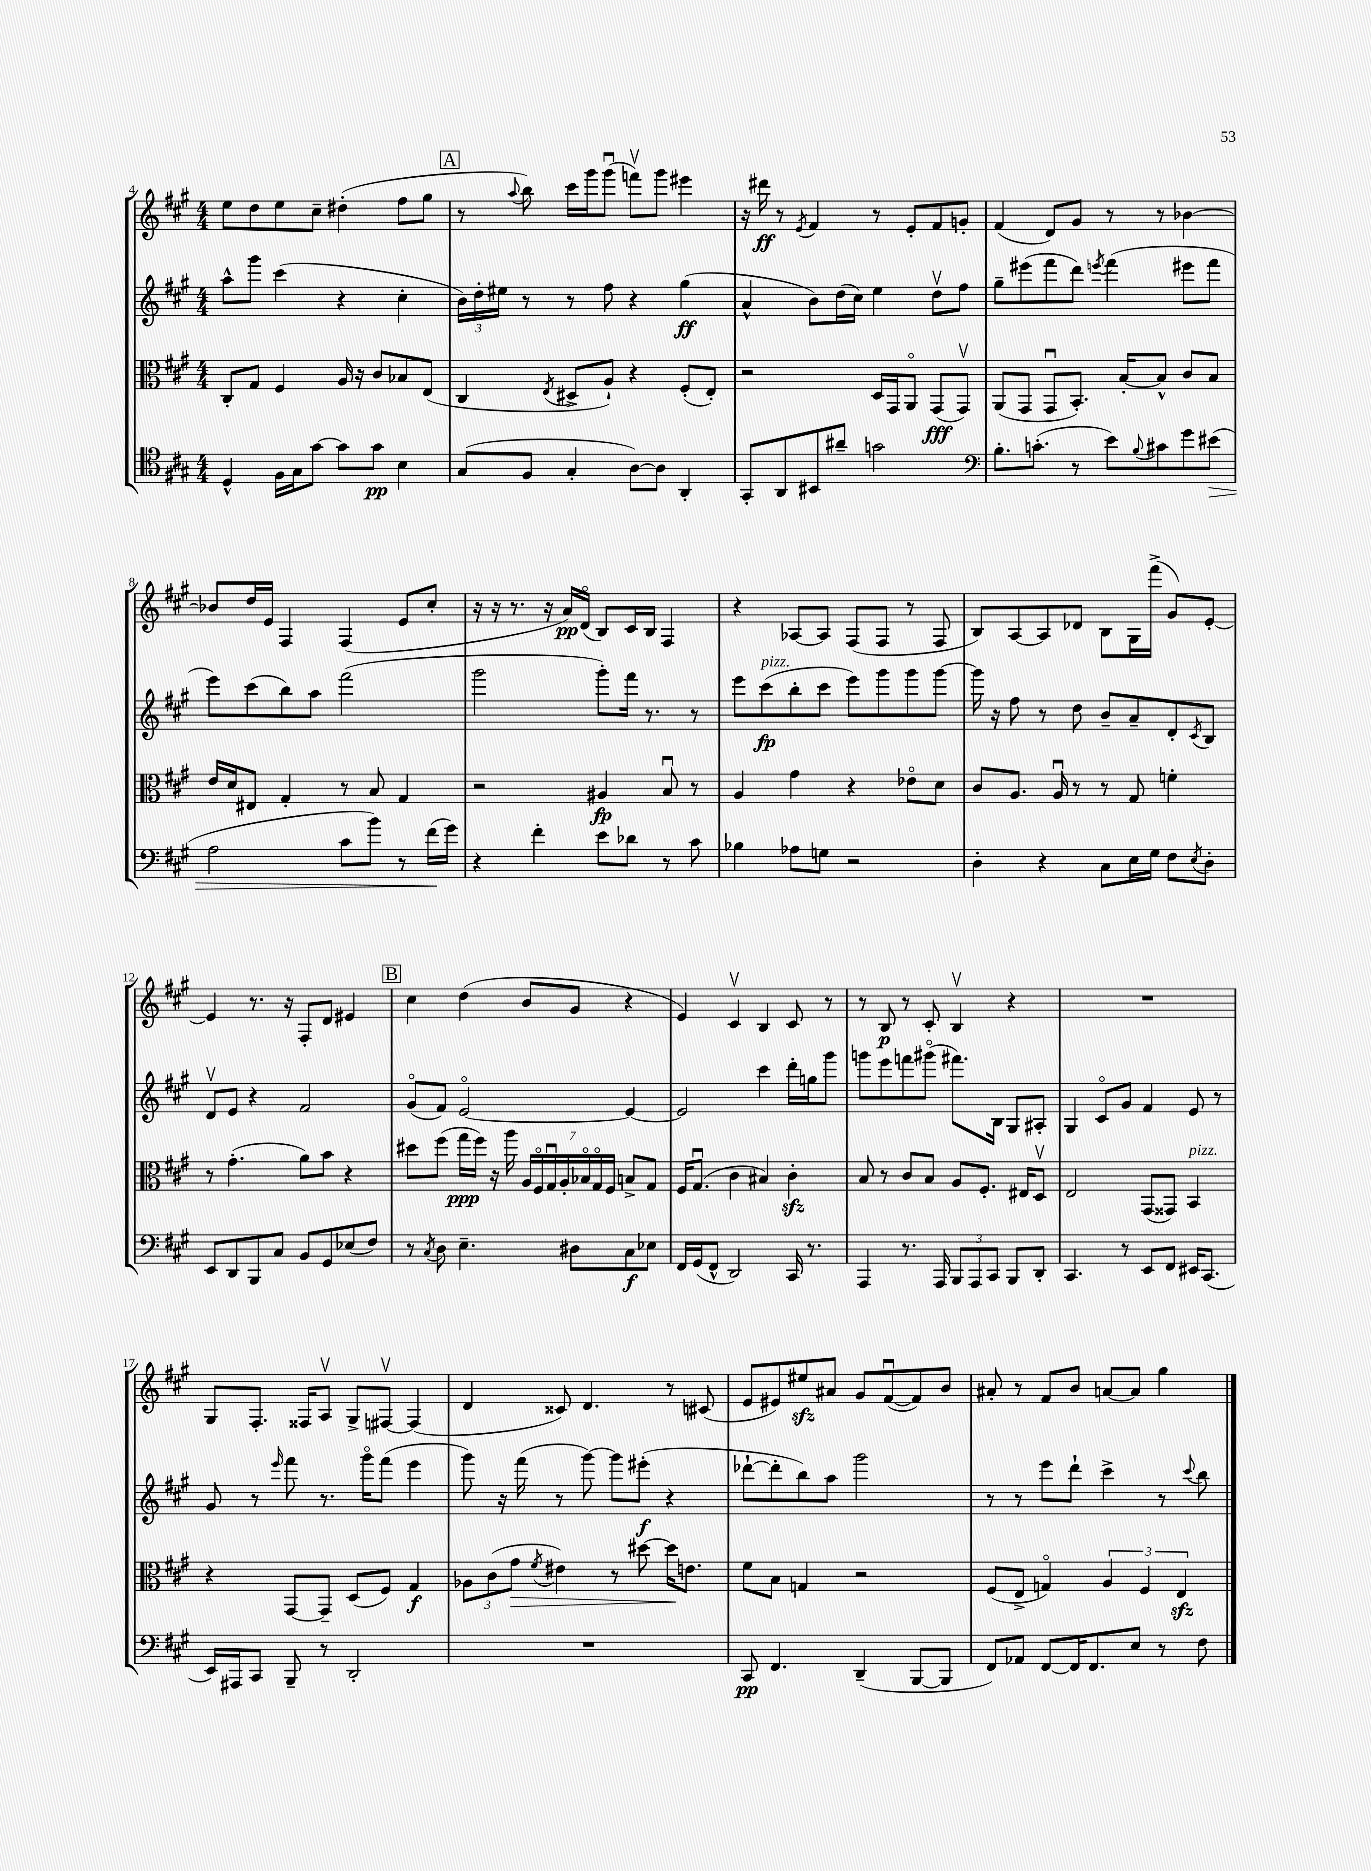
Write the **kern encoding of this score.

**kern	**kern	**kern	**kern
*staff4	*staff3	*staff2	*staff1
*clefC4	*clefC3	*clefG2	*clefG2
*k[f#c#g#]	*k[f#c#g#]	*k[f#c#g#]	*k[f#c#g#]
*M4/4	*M4/4	*M4/4	*M4/4
4D^^	8C#'	8aa^^	8ee
.	8G#	8ggg#	8dd
16F#	4F#	(4ccc#	8ee
16G#	.	.	.
[8g#	.	.	8cc#~
8g#]	16A	4r	(4dd#'
.	16r	.	.
8g#	8c#	.	.
4B	8B-	4cc#'	8ff#
.	(8E	.	8gg#
=	=	=	=
(8G#	4C#	24b)	8r
.	.	24dd'	.
.	.	24ee#	.
.	.	.	8qqaa
8F#	.	8r	8bb)
.	8qE	.	.
4G#'	8D#^	8r	16ccc#
.	.	.	16ggg#
.	8A`)	8ff#	(8ggg#u
[8A)	4r	4r	8fffv)
8A]	.	.	8ggg#
4AA'	(8F#'	(4gg#	4eee#
.	8E')	.	.
=	=	=	=
8GG#'	2r	4a^^	16r
.	.	.	16ddd#
8AA	.	.	8r
.	.	.	8qe
8BB#	.	8b)	4f#
8a#~	.	(16dd	.
.	.	16cc#)	.
2g	16D	4ee	8r
.	16GG#	.	.
.	8AAo	.	8e'
.	(8GG#	8ddv	8f#
.	8GG#v)	8ff#	8g'
=	=	=	=
*clefF4	*	*	*
8.B'	(8AA	8gg#~	(4f#
.	8GG#	(8eee#	.
(8.c'	.	.	.
.	8GG#u	8fff#	8d)
8r	8.BB')	8ddd)	8g#
.	.	8qeee	.
8e)	.	(4fff#	8r
.	[16B'	.	.
8qqB	.	.	.
8c#	8B^^]	.	8r
8g#	8c#	8eee#	[4b-
(8e#	8B	8fff#	.
=	=	=	=
2A	16e	8eee)	8b-]
.	16d	.	.
.	8E#	(8ccc#	16dd
.	.	.	16e
.	4G#'	8bb)	4F#
.	.	8aa	.
8c#	8r	(2fff#	(4F#
8b)	8B	.	.
8r	4G#	.	8e
(16f#	.	.	8cc#'
16g#)	.	.	.
=	=	=	=
4r	2r	2ggg#	16r
.	.	.	16r
.	.	.	8.r
4f#'	.	.	.
.	.	.	16r
.	.	.	16a)
.	.	.	(16do
8e	4A#	8ggg#')	8B)
8d-	.	16fff#	16c#
.	.	8.r	16B
8r	8Bu	.	4F#
8c#	8r	8r	.
=	=	=	=
4B-	4A	8eee	4r
.	.	(8ccc#	.
8A-	4g#	8bb'	[8A-
8G	.	8ccc#	8A-]
2r	4r	8eee)	(8F#
.	.	8ggg#	8F#
.	8e-o	8ggg#	8r
.	8d	[8ggg#	8F#
=	=	=	=
4D'	8c#	16ggg#]	8B)
.	.	16r	.
.	8.A	8ff#	[8A
4r	.	8r	8A]
.	16Au	.	.
.	8r	8dd	8d-
8C#	8r	8b~	8B
16E	8G#	8a~	16G#
16G#	.	.	(16fff#^
8F#	4f'	8d'	8g#)
8qE	.	8qc#	.
8D'	.	8B	[8e'
=	=	=	=
8EE	8r	8dv	4e]
8DD	(4.g#'	8e	.
8BBB	.	4r	8.r
8C#	.	.	.
.	.	.	16r
8BB	8a)	2f#	8F#'
8GG#	8b	.	8d
(8E-	4r	.	4e#
8F#)	.	.	.
=	=	=	=
8r	8dd#	(8g#o	4cc#
8qC#	.	.	.
8D	(8ff#	8f#)	.
4.E~	16gg#	[2eo	(4dd
.	16ff#)	.	.
.	16r	.	.
.	16aa	.	.
.	28A	.	8b
.	28F#o	.	.
.	28G#u	.	.
.	28A'	.	.
8D#	.	.	8g#
.	28B-o	.	.
.	28G#o	.	.
.	28F#	.	.
8C#	8B^	4e_	4r
8E-	8G#	.	.
=	=	=	=
16FF#	16F#	2e]	4e)
(16GG#	(8.G#u	.	.
8FF#^^	.	.	.
2DD)	4c#	.	4c#v
.	4B#)	4ccc#	4B
16CC#	4c#'	16ddd'	8c#
8.r	.	16gg	.
.	.	8ggg#	8r
=	=	=	=
4AAA	8B	8ggg	8r
.	8r	8eee	8B
8.r	8c#	8fff	8r
.	8B	(8ggg#o	8c#'
16AAA	.	.	.
12BBB	8A	8.fff#)	4Bv
12AAA	.	.	.
.	8.F#'	.	.
12CC#	.	.	.
.	.	16B	.
8BBB	.	8G#	4r
.	16E#	.	.
8DD'	8Dv	8A#'	.
=	=	=	=
4.CC#	2E	4G#	1r
.	.	8c#o	.
8r	.	8g#	.
8EE	(8GG#	4f#	.
8FF#	8GG##)	.	.
16EE#	4BB	8e	.
(8.CC#	.	.	.
.	.	8r	.
=	=	=	=
16EE)	4r	8g#	8G#
16AAA#	.	.	.
8CC#	.	8r	8.F#'
.	.	16qqeee	.
8BBB~	[8GG#	8fff#	.
.	.	.	16F##
8r	8GG#~]	8.r	8Av
2DD'	(8D	.	8G#^
.	.	16ggg#o	.
.	8F#)	(8fff#	[8F#v
.	4G#	4eee	(4F#]
=	=	=	=
1r	12A-	8ggg#)	4d
.	(12c#	.	.
.	.	16r	.
.	12g#	.	.
.	.	(16fff#	.
.	8qf#	.	.
.	4e#)	8r	8c##)
.	.	[8ggg#)	4.d
.	8r	8ggg#]	.
.	[8dd#	(8eee#'	.
.	16dd#]	4r	8r
.	8.e	.	.
.	.	.	(8c#
=	=	=	=
8CC#	8f#	[8ddd-`	8e
4.FF#	8B	8ddd-']	8e#)
.	4G	8bb)	8ee#
.	.	8aa	8a#
(4DD~	2r	2ggg#	8g#
.	.	.	([8f#u
[8BBB	.	.	8f#])
8BBB]	.	.	8b
=	=	=	=
8FF#)	(8F#	8r	8a#'
8AA-	8E^	8r	8r
[8FF#	4Go)	8eee	8f#
16FF#]	.	8ddd`	8b
8.FF#	.	.	.
.	6A	4ccc#^	[8a
8E	.	.	8a]
.	6F#	.	.
8r	.	8r	4gg#
.	6E	.	.
.	.	8qqccc#	.
8F#	.	8bb	.
==	==	==	==
*-	*-	*-	*-
